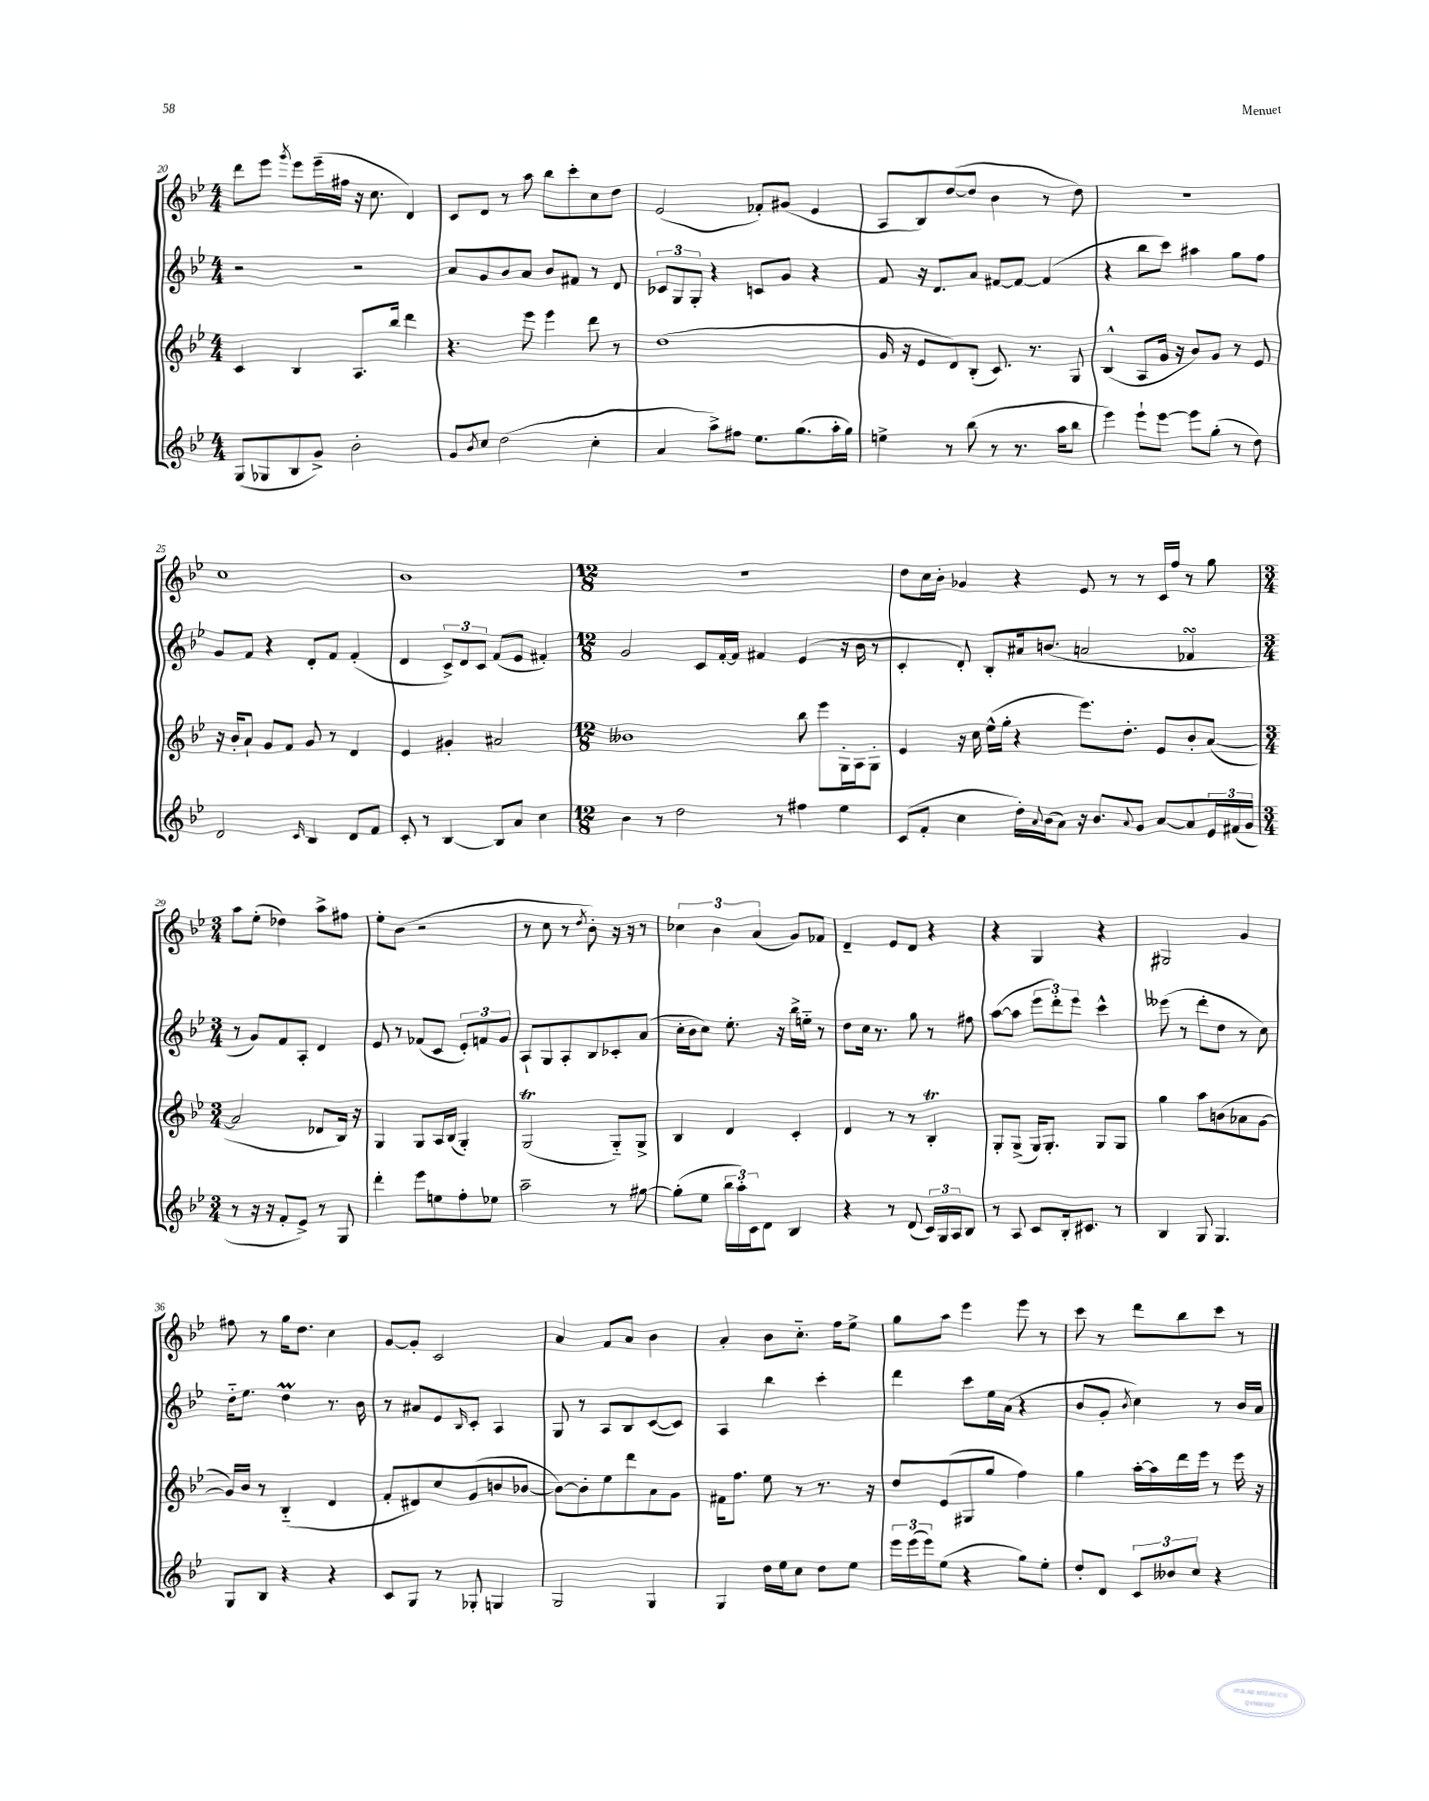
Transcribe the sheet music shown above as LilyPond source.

<<
\new StaffGroup <<
\new Staff = "s0" {
    \clef treble \key bes \major \numericTimeSignature \time 4/4
    d'''8 ees'''8 \acciaccatura { g'''8 } ees'''8 ees'''16--( fis''16 r16 c''8. d'4) |
    c'8 d'8 r8 a''8 bes''8 c'''8-. c''8 d''8 |
    ees'2( fes'8-.) gis'8( ees'4 |
    a8 bes8) d''8~( d''8 bes'4 r8 d''8) |
    R1 |
    c''1 |
    bes'1 |
    \numericTimeSignature \time 12/8 R1. |
    d''8 c''16 bes'16-. ges'4 r4 ees'8 r8 r8 c'16 f''16 r8 g''8 |
    \numericTimeSignature \time 3/4 a''8 ees''8-.( des''4) a''8-> fis''8 |
    ees''8-. bes'8( r2 |
    r8 c''8 r8 \acciaccatura { d''8 } bes'8-.) r16 r16 r8 |
    \tuplet 3/2 { ces''4 bes'4 a'4( } g'8) fes'8 |
    d'4-- ees'8 d'8 r4 |
    r4 g4 r4 |
    gis2 g'4 |
    fis''8 r8 g''16 d''8. c''4 |
    g'8~ g'8-. c'2 |
    a'4 f'8 a'8 bes'4 |
    a'4-. bes'8 c''8.-_ f''16 ees''8-> |
    g''8 a''8 ees'''4 ees'''8 r8 |
    c'''8 r8 d'''8 bes''8 c'''8 r8 \bar "|." |
}
\new Staff = "s1" {
    \clef treble \key bes \major \numericTimeSignature \time 4/4
    r2 r2 |
    a'8 g'8 bes'8 a'8 bes'8 fis'8 r8 d'8 |
    \tuplet 3/2 { ces'8 g8 g8-. } r4 c'8 g'8 r4 |
    f'8 r16 d'8. a'8 fis'8~ fis'8~ fis'4( |
    r4 bes''8 c'''8) ais''4 g''8 f''8 |
    g'8 f'8 r4 d'8-. f'8 f'4-.( |
    d'4 \tuplet 3/2 { c'8->) d'8 c'8 } f'8( ees'8 fis'4-.) |
    \numericTimeSignature \time 12/8 g'2 c'8 f'16~-. f'16 fis'4 ees'4( r16 bes'16 r8 |
    c'4-. d'8-.) bes8-. ais'16 b'8.( a'2 fes'4\turn |
    \numericTimeSignature \time 3/4 r8 g'8) f'8 a8-. d'4 |
    ees'8 r8 fes'8( c'8 \tuplet 3/2 { ees'8-.) f'8 g'8 } |
    a8-! g8 a8-. bes8 ces'8-. a'8( |
    c''16-. bes'16 c''8) ees''8.-. r16 bes''16-> e''16-_ r8 |
    d''8 c''16 r8. g''8 r8 fis''8 |
    a''8~( a''8 \tuplet 3/2 { ees'''8 d'''8-.) ees'''8 } c'''4-^ |
    eeses'''8( r8 d'''8-. d''8 r8 c''8) |
    d''16-_ ees''8. d''4\prall r8. bes'16 |
    r8 ais'8 ees'8 \grace { bes16 } c'8-. a4 |
    g8 r8 a8 bes8 c'8~( c'8) |
    a4 bes''4 c'''4-. |
    d'''4 c'''8 ees''16 a'16( r4 |
    bes'8 g'8-. \acciaccatura { bes'8 } c''4) r8 bes'16 a'16 \bar "|." |
}
\new Staff = "s2" {
    \clef treble \key bes \major \numericTimeSignature \time 4/4
    c'4 bes4 a8. bes''16 d'''4 |
    r4. ees'''8 ees'''4 d'''8 r8 |
    d''1( |
    g'16 r16 ees'8 d'8) bes8-.( c'8.) r8. g8 |
    bes4-^( a8 g'16 r16 bes'8) g'8 r8 ees'8 |
    r16 bes'16-. a'8-! g'8 f'8 g'8 r8 d'4 |
    ees'4 gis'4-. ais'2 |
    \numericTimeSignature \time 12/8 beses'1 bes''8 ees'''8 g16-. a16 g8-. |
    ees'4 r16 c''16 ees''16-^( g''16-. r4 ees'''8.) d''8.-. ees'8 bes'8-. a'8~( |
    \numericTimeSignature \time 3/4 a'2 des'8 bes16) r16 |
    g4 g8 a16 bes16( g4-.) |
    g2\trill( g8-_) g8-> |
    bes4 d'4 c'4-. |
    d'4 r8 r8 bes4-.\trill |
    g8-. g8->( g16) g8.-. g8 g8 |
    g''4 a''8 b'8( aes'8 g'8~ |
    g'16) bes'16 r8 bes4-_( d'4 |
    f'8-. dis'8) c''8 g'8( b'8 bes'8~ |
    bes'8~) bes'8-. ees''8 d'''8 a'8 g'8 |
    fis'16 f''8. ees''8 r8 r8. r16 |
    d''8 ees'8( gis8 g''8 f''4) |
    g''4 a''16~-. a''16 d'''16 ees'''16 r8 ees'''16 r16 \bar "|." |
}
\new Staff = "s3" {
    \clef treble \key bes \major \numericTimeSignature \time 4/4
    g8( ges8 bes8 g'8->) bes'2-. |
    g'8 \acciaccatura { bes'8 } c''8 d''2( c''4-. |
    a'4 a''8->) fis''8 ees''8. g''8.( a''16-. g''16) |
    e''4-> r8 bes''8( r8 r8. a''16 bes''8 |
    ees'''4) ees'''8-! ees'''8~ ees'''8 g''8-.( r8 d''8) |
    d'2 \grace { c'16 } bes4 d'8 f'8 |
    c'8-. r8 bes4~ bes8 a'8 c''4 |
    \numericTimeSignature \time 12/8 bes'4 r8 d''2 r8 fis''4 ees''4 |
    c'8( f'8-. c''4 d''16-.) \appoggiatura { a'8 } bes'16( a'8) r16 bes'8. \appoggiatura { a'8 } g'8 a'8~ a'8 \tuplet 3/2 { ees'16 fis'16( g'16 } |
    \numericTimeSignature \time 3/4 r8 r16 r16 f'8-. ees'8->) r8 g8 |
    d'''4-. ees'''8 e''8 f''8-. ees''8 |
    a''2-- r8 gis''8~ |
    gis''8-.( ees''8 \tuplet 3/2 { bes''16 a''16-.) c'16 } d'8 bes4 |
    r4 r8 d'8( \tuplet 3/2 { c'16) g16 a16 } bes8 |
    r8 a8 c'8 bes16-. cis'8. r8 |
    bes4 g8 g4. |
    g8 bes8 r4 r4 |
    c'8 g8 r8 ges8-. g4 |
    g2 g4 |
    g4 d''16 ees''16 c''8 d''8 ees''8 |
    \tuplet 3/2 { ees'''16 ees'''16( ees'''16) } ees''8( r4 g''8) ees''8-. |
    d''8-. d'8 \tuplet 3/2 { c'8 beses'8 c''8 } r4 \bar "|." |
}
>>
>>
\layout { \context { \Score currentBarNumber = #20 } }
